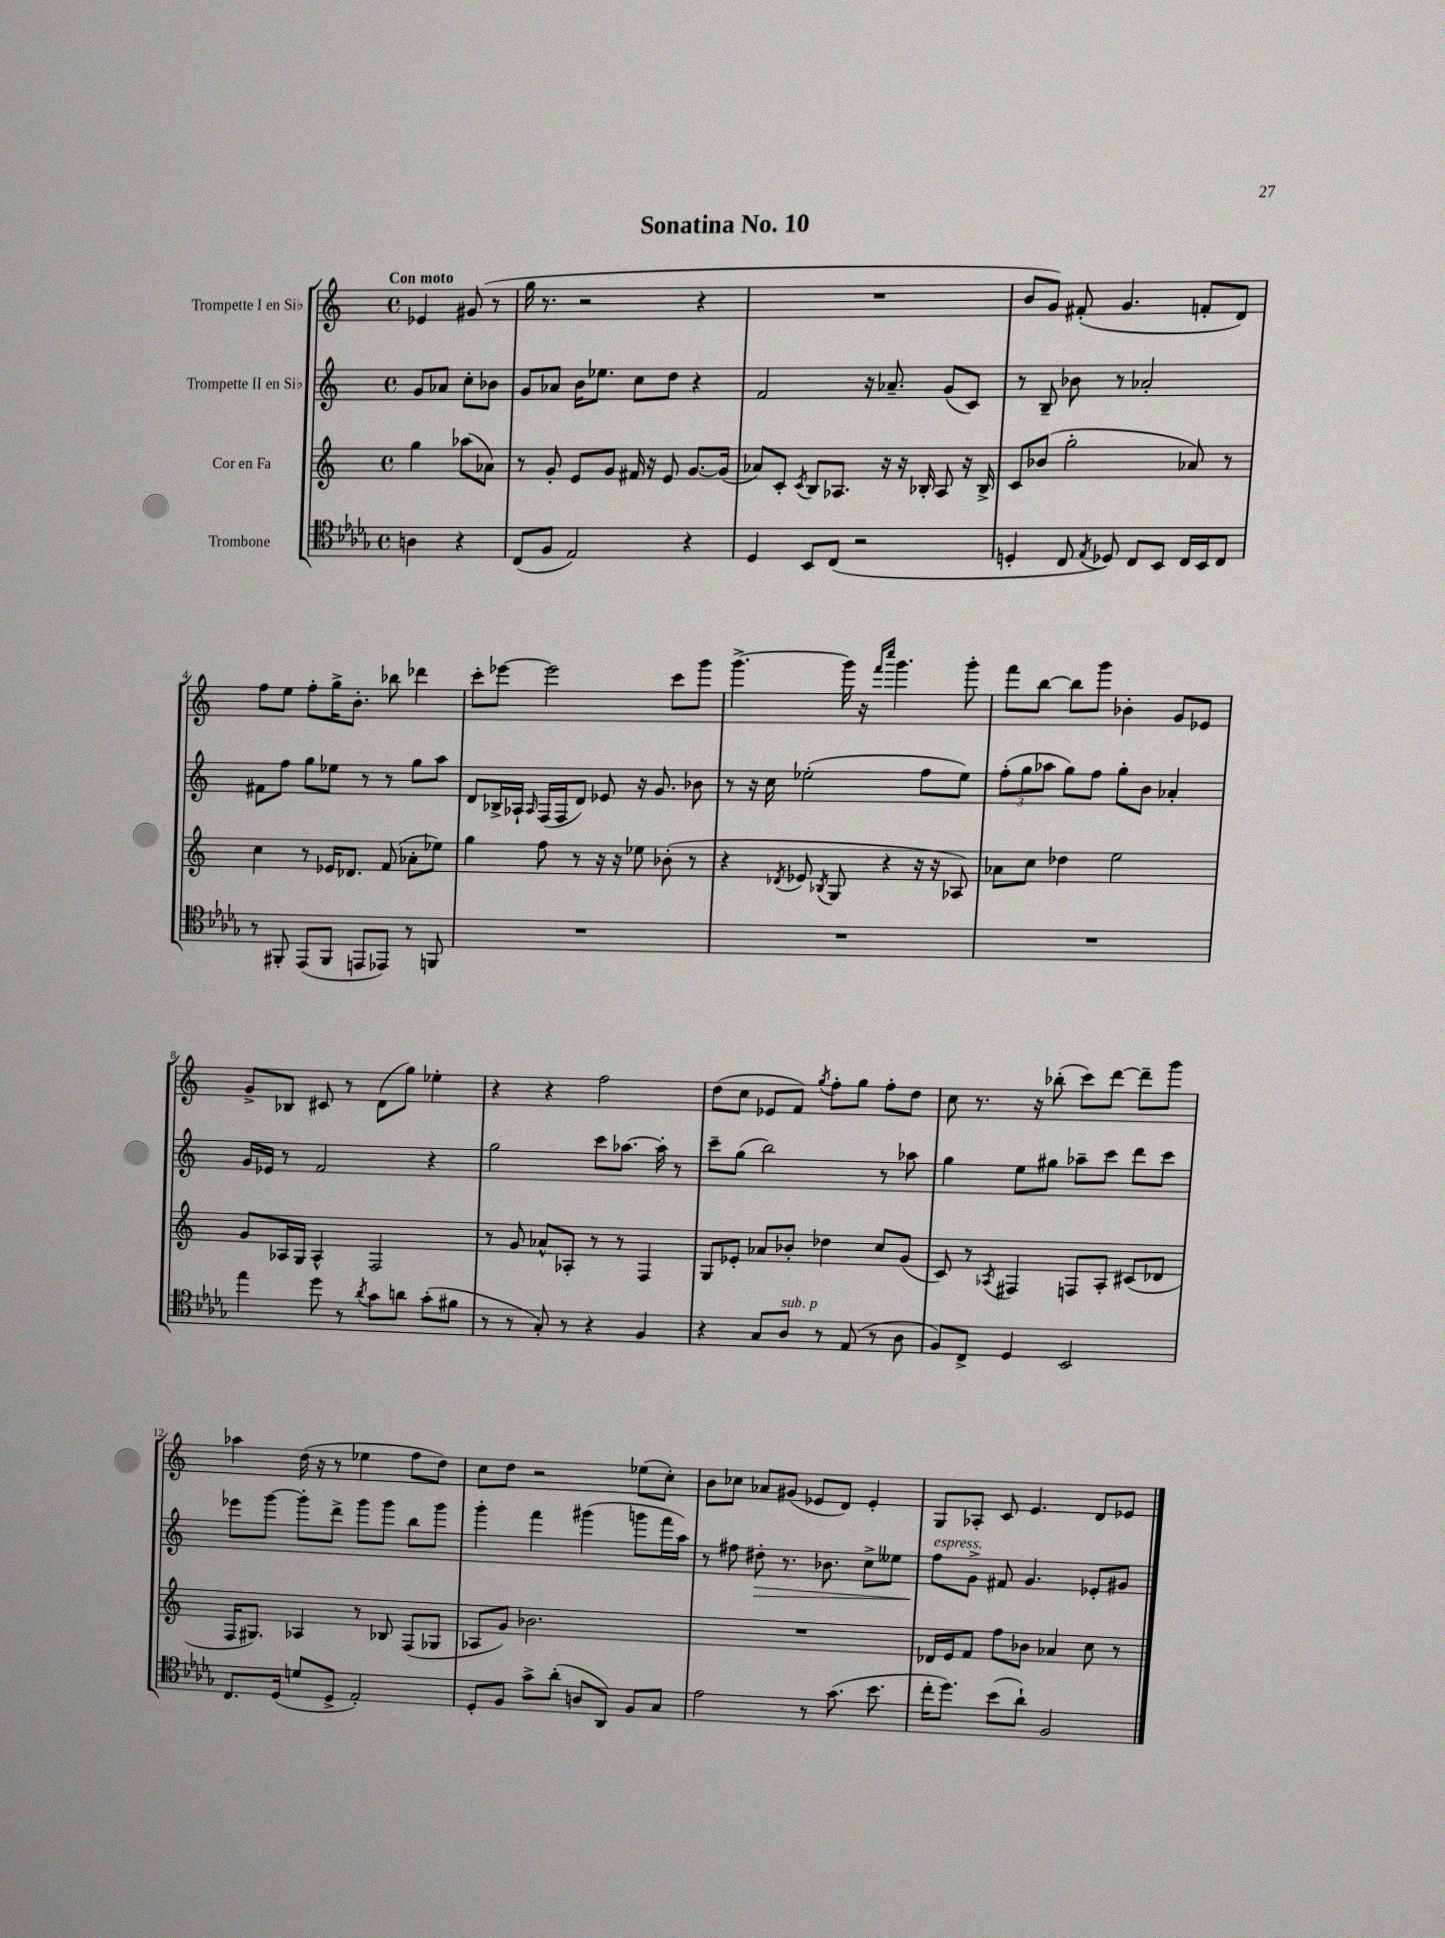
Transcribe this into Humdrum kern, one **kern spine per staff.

**kern	**kern	**kern	**dynam	**kern
*part4	*part3	*part2	*part2	*part1
*staff4	*staff3	*staff2	*staff2	*staff1
*I"Trombone	*I"Cor en Fa	*I"Trompette II en Si♭	*	*I"Trompette I en Si♭
*clefC4	*clefG2	*clefG2	*	*clefG2
*k[b-e-a-d-g-]	*k[]	*k[]	*	*k[]
*M4/4	*M4/4	*M4/4	*	*M4/4
*met(c)	*met(c)	*met(c)	*	*met(c)
=	=	=	=	=
!	!	!	!	!LO:TX:a:B:t=Con moto
4An\	4gg\	8g/L	.	4e-X/
.	.	8a-X/J	.	.
4r	(8aa-X\L	8cc'\L	.	(8g#X/
.	8a-X\J)	8b-X\J	.	8r
=1	=1	=1	=1	=1
(8C/L	8r	8g/L	.	16gg\
.	.	.	.	8.r
8F/J	8g'/	8a-X/J	.	.
2E-/)	8e/L	16b\KL	.	2r
.	.	8.ee-X\J	.	.
.	8g/J	.	.	.
.	16f#X/	8cc\L	.	.
.	16r	.	.	.
.	8e/	8dd\J	.	.
4r	[8.g/L	4r	.	4r
.	(16g/Jk]	.	.	.
=2	=2	=2	=2	=2
4D-/	8a-X/L)	2f/	.	1r
.	8c'/J	.	.	.
.	8qc/	.	.	.
8BB-/L	8B/L	.	.	.
(8C/J	8.A-X/J	.	.	.
2r	.	16r	.	.
.	16r	8.a-X~/	.	.
.	16r	.	.	.
.	16B-X'/	.	.	.
.	8A-/	(8g/L	.	.
.	16r	8c/J)	.	.
.	16B-^/	.	.	.
=3	=3	=3	=3	=3
4Dn'/	8c/L	8r	.	8b/L
.	(8b-X/J	8B~/	.	8g/J)
8C/	2gg'\	8b-X\	.	(8f#X'/
8qE-/	.	.	.	.
8D-X/)	.	8r	.	4.g/
8C/L	.	2a-X'/	.	.
8BB-/J	.	.	.	.
16C/LL	8a-X/)	.	.	8fn'/L
16BB-/J	.	.	.	.
8C/J	8r	.	.	8d/J)
!!LO:LB:g=z
=4	=4	=4	=4	=4
8r	4cc\	8f#X\L	.	8ff\L
8FF#X'/	.	8ff\J	.	8ee\J
(8EE-/L	8r	8gg\L	.	8ff'\L
8FF#/J	16e-X/KL	8ee-X\J	.	16gg^\K
.	8.d-X/J	.	.	8.b'\J
8EEn/L	.	8r	.	.
8EE-X/J)	(8f/	8r	.	8bb-X\
8r	8a-X'\L	8gg\L	.	4ddd-X\
8FFn/	8ee-X\J)	8aa\J	.	.
=5	=5	=5	=5	=5
1r	4gg\	8d/L	.	8ccc'\L
.	.	16B-X^/L	.	[8eee-X\J
.	.	16A-X`/JJ	.	.
.	.	16qqA-/	.	.
.	8ff\	(16F/LL	.	2eee-\]
.	.	16F/J	.	.
.	8r	8d/J)	.	.
.	16r	8e-X/	.	.
.	16r	.	.	.
.	8ee-X\	16r	.	.
.	.	8.g/	.	.
.	(8b-X'\	.	.	8ccc\L
.	8r	8b-X\	.	8ggg\J
=6	=6	=6	=6	=6
1r	4r	8r	.	[4.ggg^\
.	.	16r	.	.
.	.	16cc\	.	.
.	8qd-X/	.	.	.
.	8e-X/	(2ee-X'\	.	.
.	8qB-X/	.	.	.
.	8G/	.	.	16ggg\]
.	.	.	.	16r
.	.	.	.	16qqfff/LL
.	.	.	.	16qqcccc/JJ
.	4r	.	.	4.ggg\
.	16r	8ff\L	.	.
.	16r	.	.	.
.	8A-X/)	8ee-\J)	.	8ggg'\
=7	=7	=7	=7	=7
1r	8a-X\L	(12ff'\L	.	8fff\L
.	.	12gg\	.	.
.	8cc\J	.	.	[8bb\J
.	.	12aa-X\J	.	.
.	4dd-X\	8gg\L)	.	8bb\L]
.	.	8ff\J	.	8ggg\J
.	2ee\	8gg'\L	.	4b-X'\
.	.	8b\J	.	.
.	.	4a-X'/	.	8g/L
.	.	.	.	8e-X/J
!!LO:LB:g=z
=8	=8	=8	=8	=8
4ee-\	8g/L	16g/LL	.	8g^/L
.	.	16e-X/JJ	.	.
.	16A-X/L	8r	.	8B-X/J
.	16G/JJ	.	.	.
8dd-\	4A-^^/	2f/	.	8c#X/
8r	.	.	.	8r
8qa-/	.	.	.	.
8g-\L	2F/	.	.	(8d\L
8an\J	.	.	.	8gg\J)
(8g-'\L	.	4r	.	4ee-X'\
8f#X\J	.	.	.	.
=9	=9	=9	=9	=9
8r	8r	2gg\	.	4r
8r	8g/	.	.	.
8G-'/)	8a-X^^/L	.	.	4r
8r	8A-X'/J	.	.	.
4r	8r	8ccc\L	.	2ff\
.	8r	[8.aa-X\J	.	.
4F/	4F/	.	.	.
.	.	16aa-'\]	.	.
.	.	8r	.	.
=10	=10	=10	=10	=10
4r	8G/L	8ccc~\L	.	(8dd\L
.	8e-X'/J	(8gg\J	.	8cc\J
8G-/L	8a-X/L	2bb\)	.	8e-X/L
!LO:TX:a:i:t=sub. p	!	!	!	!
8A-/J	8b-X'/J	.	.	8f/J)
.	.	.	.	8qgg/
8r	4dd-X\	.	.	8ff'\L
(8E-/	.	.	.	8gg\J
8r	8cc/L	8r	.	8ff'\L
8A-\	(8g/J	8aa-X\	.	8dd\J
=11	=11	=11	=11	=11
8F/L)	8c/)	4gg\	.	8cc\
8C^/J	8r	.	.	8.r
.	8qA-X/	.	.	.
4D-/	4F#X/	8ee\L	.	.
.	.	.	.	16r
.	.	8gg#X\J	.	(8bb-X'\
2BB-/	8Fn/L	8aa-X~\L	.	8ccc\L)
.	8A-'/J	8ccc\J	.	[8ddd\J
.	(8c#X/L	8ddd\L	.	8ddd~\L]
.	8d-X/J	8ccc\J	.	8ggg\J
!!LO:LB:g=z
=12	=12	=12	=12	=12
8.C/L	16F/KL	8eee-X\L	.	4aa-X\
.	8.G#X/J)	.	.	.
.	.	[8ggg\J	.	.
(16D-/Jk	.	.	.	.
8dn/L	4A-X/	8ggg'\L]	.	(16dd\
.	.	.	.	16r
8D-^/J	.	8ddd^\J	.	8r
2E-'/)	8r	8ggg\L	.	4ee-X\
.	8B-X/	8ggg\J	.	.
.	(8F/L	8bb\L	.	8ff\L
.	8G-X/J	8ggg\J	.	8dd\J)
=13	=13	=13	=13	=13
8D-'/L	8A-X/L	4ggg'\	.	8cc\L
8F/J	8g/J)	.	.	8dd\J
8g-^\L	2.b-X\	4fff\	.	2r
(8a-'\J	.	.	.	.
8An/L	.	(4ggg#X\	.	.
8AA-/J)	.	.	.	.
8F/L	.	8gggn\L	.	(8ee-X\L
8G-/J	.	16fff\L	.	8cc'\J)
.	.	16aa\JJ)	.	.
=14	=14	=14	=14	=14
2e-\	1r	8r	.	8b\L
.	.	8ff#X\	.	8cc-X\J
!	!	!	!LO:HP:b	!
.	.	8dd#X'\	>	8a-X/L
.	.	8.r	.	(8g#X/J
8r	.	.	.	8e-X/L
.	.	8.b-X\	.	.
(8.g-\	.	.	.	8d/J)
.	.	8cc^\L	.	4e-'/
8.b-\	.	.	.	.
.	.	8ee--X\J	.	.
=15	=15	=15	=15	=15
!	!	!LO:TX:a:i:t=espress.	!	!
16cc'\KL	16d-X/LL	8ff\L	.	8G/L
8.dd-\J)	16e/J	.	.	.
.	8f/J	8g^\J	]	8A-X'/J
(8b-\L	8ff\L	8f#X/	.	8c/
8a-`\J)	8b-X\J	4.g/	.	4.e/
2F/	4a-X/	.	.	.
.	8cc\	8e-X'/L	.	8d/L
.	8r	8g#X/J	.	8e-X/J
==	==	==	==	==
*-	*-	*-	*-	*-
